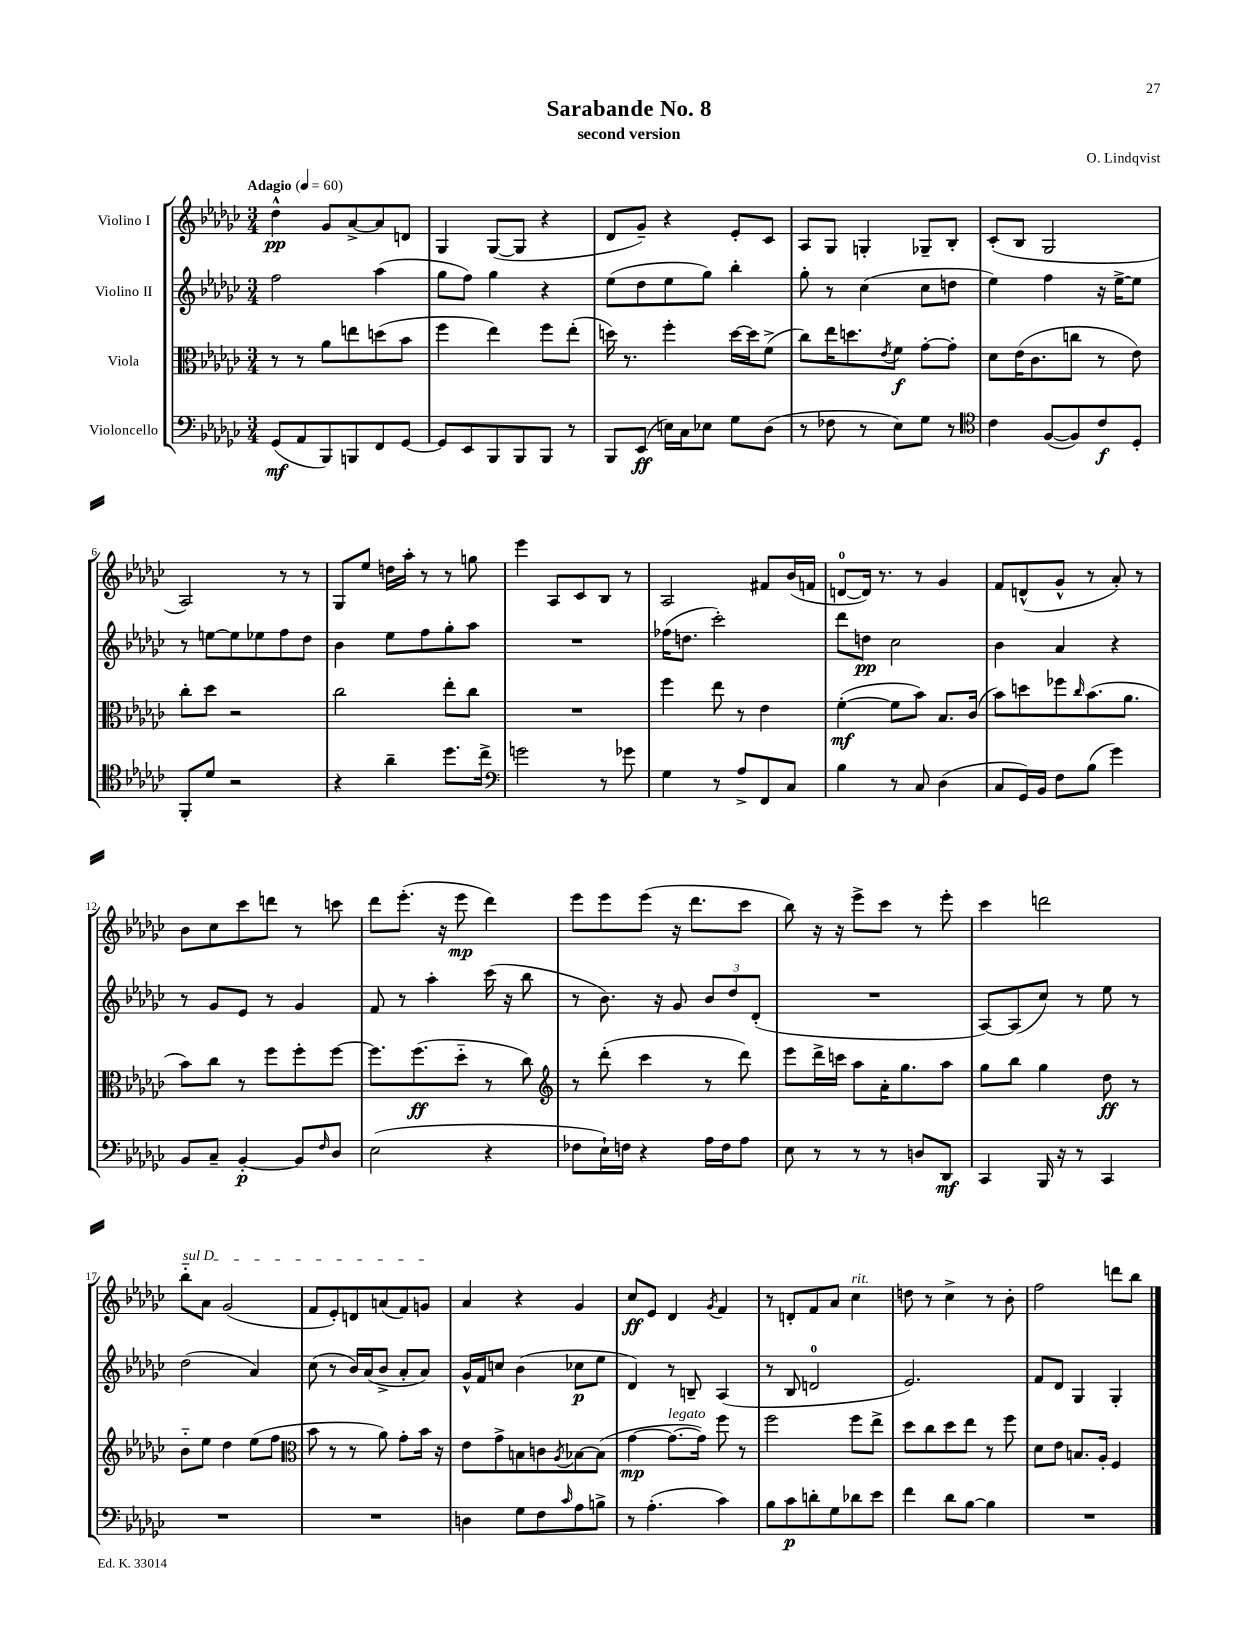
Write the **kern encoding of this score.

**kern	**dynam	**kern	**dynam	**kern	**dynam	**kern	**dynam
*part4	*part4	*part3	*part3	*part2	*part2	*part1	*part1
*staff4	*staff4	*staff3	*staff3	*staff2	*staff2	*staff1	*staff1
*I"Violoncello	*	*I"Viola	*	*I"Violino II	*	*I"Violino I	*
*clefF4	*	*clefC3	*	*clefG2	*	*clefG2	*
*k[b-e-a-d-g-c-]	*	*k[b-e-a-d-g-c-]	*	*k[b-e-a-d-g-c-]	*	*k[b-e-a-d-g-c-]	*
*M3/4	*	*M3/4	*	*M3/4	*	*M3/4	*
*MM60	*	*MM60	*	*MM60	*	*MM60	*
=1	=1	=1	=1	=1	=1	=1	=1
!	!	!	!	!	!	!LO:TX:a:B:t=Adagio	!
(8GG-/L	mf	8r	.	2ff\	.	4dd-^^\	pp
8AA-/	.	8r	.	.	.	.	.
8BBB-/)	.	8a-\L	.	.	.	8g-/L	.
8BBBn/	.	8een\	.	.	.	[8a-^/	.
8FF/	.	(8ddn\	.	(4aa-\	.	8a-/]	.
[8GG-/J	.	8b-\J	.	.	.	8dn/J	.
=2	=2	=2	=2	=2	=2	=2	=2
8GG-/L]	.	4ff\	.	8gg-\L	.	4G-/	.
8EE-/	.	.	.	8ff\J)	.	.	.
8BBB-/	.	4ee-\)	.	4gg-\	.	([8G-/L	.
8BBB-/	.	.	.	.	.	8G-/J]	.
8BBB-/J	.	8ff\L	.	4r	.	4r	.
8r	.	(8ee-'\J	.	.	.	.	.
=3	=3	=3	=3	=3	=3	=3	=3
8BBB-/L	.	16ddn\)	.	(8ee-\L	.	8d-/L	.
.	.	8.r	.	.	.	.	.
(8EE-/J	ff	.	.	8dd-\	.	8g-~/J)	.
16En\LL)	.	4ff'\	.	8ee-\	.	4r	.
16C-\J	.	.	.	.	.	.	.
8E-X\J	.	.	.	8gg-\J)	.	.	.
8G-\L	.	[16dd\LL	.	4bb-'\	.	8e-'/L	.
.	.	16dd\J]	.	.	.	.	.
(8D-\J	.	(8f^\J	.	.	.	8c-/J	.
=4	=4	=4	=4	=4	=4	=4	=4
8r	.	8cc-\L)	.	8gg-'\	.	8A-/L	.
8F-X\	.	16ee-\K	.	8r	.	8G-/J	.
.	.	8.ddn\	.	.	.	.	.
8r	.	.	.	(4cc-\	.	4Gn'/	.
.	.	8qe-/	.	.	.	.	.
8E-\L)	.	8f\J	f	.	.	.	.
8G-\J	.	[8g-'\L	.	8cc-\L	.	8G-X~/L	.
8r	.	8g-'\J]	.	8ddn\J	.	8B-'/J	.
=5	=5	=5	=5	=5	=5	=5	=5
*clefC4	*	*	*	*	*	*	*
4c-\	.	8d-\L	.	4ee-\)	.	(8c-'/L	.
.	.	(16e-\K	.	.	.	8B-/J	.
.	.	8.c-\	.	.	.	.	.
([8F/L	.	.	.	4ff\	.	2G-/	.
8F/])	.	8ccn\J	.	.	.	.	.
8c-/	f	8r	.	16r	.	.	.
.	.	.	.	[16ee-^\KL	.	.	.
8D-'/J	.	8e-\)	.	8ee-\J]	.	.	.
!!LO:LB:g=z
=6	=6	=6	=6	=6	=6	=6	=6
8FF'/L	.	8cc-'\L	.	8r	.	2A-/)	.
8d-/J	.	8dd-\J	.	[8een\L	.	.	.
2r	.	2r	.	8ee\]	.	.	.
.	.	.	.	8ee-X\	.	.	.
.	.	.	.	8ff\	.	8r	.
.	.	.	.	8dd-\J	.	8r	.
=7	=7	=7	=7	=7	=7	=7	=7
4r	.	2cc-\	.	4b-\	.	8G-/L	.
.	.	.	.	.	.	8ee-/J	.
4a-~\	.	.	.	8ee-\L	.	16ddn\LL	.
.	.	.	.	.	.	16aa-'\JJ	.
.	.	.	.	8ff\	.	8r	.
8.dd-\L	.	8ee-'\L	.	8gg-'\	.	8r	.
.	.	8cc-\J	.	8aa-\J	.	8ggn\	.
16cc-^\Jk	.	.	.	.	.	.	.
=8	=8	=8	=8	=8	=8	=8	=8
*clefF4	*	*	*	*	*	*	*
2gn\	.	2.r	.	2.r	.	4eee-\	.
.	.	.	.	.	.	8A-/L	.
.	.	.	.	.	.	8c-/	.
8r	.	.	.	.	.	8B-/J	.
8g-X\	.	.	.	.	.	8r	.
=9	=9	=9	=9	=9	=9	=9	=9
4G-\	.	4ff\	.	(16ff-X\KL	.	2A-/	.
.	.	.	.	8.ddn\J	.	.	.
8r	.	8ee-\	.	2ccc-'\)	.	.	.
8A-^/L	.	8r	.	.	.	.	.
8FF/	.	4e-\	.	.	.	8f#X/L	.
8C-/J	.	.	.	.	.	(16b-/L	.
.	.	.	.	.	.	16fn/JJ	.
=10	=10	=10	=10	=10	=10	=10	=10
4B-\	.	([4f'\	mf	8ddd-\L	.	[8dn/L	.
.	.	.	.	8ddn\J	pp	16d/Jk])	.
.	.	.	.	.	.	8.r	.
8r	.	8f\L]	.	2cc-\	.	.	.
8C-/	.	8b-\J)	.	.	.	8r	.
(4D-\	.	8.B-/L	.	.	.	4g-/	.
.	.	(16c-/Jk	.	.	.	.	.
=11	=11	=11	=11	=11	=11	=11	=11
8C-/L	.	8b-\L)	.	4b-\	.	8f/L	.
16GG-/L)	.	8ddn\	.	.	.	(8dn^^/	.
16BB-/JJ	.	.	.	.	.	.	.
8F\L	.	8ff-X\	.	4a-/	.	8g-^^/J	.
.	.	16qqcc-/	.	.	.	.	.
(8B-\J	.	(8.b-\	.	.	.	8r	.
4g-\)	.	.	.	4r	.	8a-'/)	.
.	.	8.a-\J	.	.	.	.	.
.	.	.	.	.	.	8r	.
!!LO:LB:g=z
=12	=12	=12	=12	=12	=12	=12	=12
8BB-/L	.	8b-\L)	.	8r	.	8b-\L	.
8C-~/J	.	8cc-\J	.	8g-/L	.	8cc-\	.
[4BB-'/	p	8r	.	8e-/J	.	8ccc-\	.
.	.	8ff\L	.	8r	.	8dddn\J	.
8BB-/L]	.	8ff'\	.	4g-/	.	8r	.
16qqF/	.	.	.	.	.	.	.
8D-/J	.	[8ff\J	.	.	.	8cccn\	.
=13	=13	=13	=13	=13	=13	=13	=13
(2E-\	.	8.ff\L]	.	8f/	.	8ddd-\L	.
.	.	.	.	8r	.	(8.eee-'\J	.
.	.	(8.ff\	ff	.	.	.	.
.	.	.	.	4aa-'\	.	.	.
.	.	.	.	.	.	16r	.
.	.	8dd-\J	.	.	.	8eee-\	mp
4r	.	8r	.	(16ccc-\	.	4ddd-\)	.
.	.	.	.	16r	.	.	.
.	.	8cc-\)	.	8bb-\	.	.	.
=14	=14	=14	=14	=14	=14	=14	=14
*	*	*clefG2	*	*	*	*	*
8F-X\L	.	8r	.	8r	.	8eee-\L	.
16E-`\L)	.	(8ddd-'\	.	8.b-\)	.	8eee-\	.
16Fn\JJ	.	.	.	.	.	.	.
4r	.	4ccc-\	.	.	.	(8eee-\J	.
.	.	.	.	16r	.	.	.
.	.	.	.	8g-/	.	16r	.
.	.	.	.	.	.	8.ddd-\L	.
16A-\LL	.	8r	.	12b-/L	.	.	.
16F\J	.	.	.	.	.	.	.
.	.	.	.	12dd-/	.	.	.
8A-\J	.	8ddd-\)	.	.	.	8ccc-\J	.
.	.	.	.	(12d-'/J	.	.	.
=15	=15	=15	=15	=15	=15	=15	=15
8E-\	.	8eee-\L	.	2.r	.	8bb-\)	.
8r	.	16ddd-^\L	.	.	.	16r	.
.	.	16cccn\JJ	.	.	.	16r	.
8r	.	8aa-\L	.	.	.	8eee-^\L	.
8r	.	16a-'\K	.	.	.	8ccc-\J	.
.	.	8.gg-\	.	.	.	.	.
8Dn/L	.	.	.	.	.	8r	.
8DD-/J	mf	8aa-\J	.	.	.	8eee-'\	.
=16	=16	=16	=16	=16	=16	=16	=16
4CC-/	.	8gg-\L	.	[8A-/L)	.	4ccc-\	.
.	.	8bb-\J	.	(8A-/]	.	.	.
16BBB-/	.	4gg-\	.	8cc-/J)	.	2dddn\	.
16r	.	.	.	.	.	.	.
8r	.	.	.	8r	.	.	.
4CC-/	.	8dd-\	ff	8ee-\	.	.	.
.	.	8r	.	8r	.	.	.
!!LO:LB:g=z
=17	=17	=17	=17	=17	=17	=17	=17
!	!	!	!	!	!	!LO:TX:a:i:t=sul D	!
2.r	.	8b-\L	.	(2dd-\	.	8bb-\L	.
.	.	8ee-\J	.	.	.	8a-\J	.
.	.	4dd-\	.	.	.	(2g-/	.
.	.	(8ee-\L	.	4a-/)	.	.	.
.	.	8ff\J	.	.	.	.	.
=18	=18	=18	=18	=18	=18	=18	=18
*	*	*clefC3	*	*	*	*	*
2.r	.	8b-\	.	(8cc-\	.	8f/L	.
.	.	8r	.	8r	.	8e-'/)	.
.	.	8r	.	16b-/LL)	.	8dn/	.
.	.	.	.	(16a-/J	.	.	.
.	.	8a-\)	.	8b-^/J	.	(8an/	.
.	.	8g-'\L	.	8a-'/L	.	8f/)	.
.	.	16b-\Jk	.	8a-/J)	.	8gn/J	.
.	.	16r	.	.	.	.	.
=19	=19	=19	=19	=19	=19	=19	=19
4Dn\	.	8e-\L	.	16g-^^/LL	.	4a-/	.
.	.	.	.	16f/J	.	.	.
.	.	8g-^\	.	8ccn/J	.	.	.
8G-\L	.	8Bn\	.	(4b-\	.	4r	.
8F\	.	8cn\	.	.	.	.	.
16qqc-/	.	8qA-/	.	.	.	.	.
8A-\	.	[8B-X\	.	8cc-X\L	p	4g-/	.
8Bn^\J	.	(8B-\J]	.	8ee-\J	.	.	.
=20	=20	=20	=20	=20	=20	=20	=20
8r	.	[4g-\	mp	4d-/)	.	8cc-/L	ff
(4.A-'\	.	.	.	.	.	8e-/J	.
!	!	!LO:TX:a:i:t=legato	!	!	!	!	!
.	.	8.g-\L_	.	8r	.	4d-/	.
.	.	.	.	8Bn~/	.	.	.
.	.	16g-\Jk])	.	.	.	.	.
.	.	.	.	.	.	8qg-/	.
4c-\)	.	8ff\	.	(4A-/	.	4f/	.
.	.	8r	.	.	.	.	.
=21	=21	=21	=21	=21	=21	=21	=21
8B-\L	.	2ff\	.	8r	.	8r	.
8c-\	p	.	.	8B-/	.	8dn'/L	.
8dn'\	.	.	.	2dn/	.	8f/	.
8G-\	.	.	.	.	.	8a-/J	.
!	!	!	!	!	!	!LO:TX:a:i:t=rit.	!
8d-X\	.	8ff\L	.	.	.	4cc-\	.
8e-\J	.	8ee-^\J	.	.	.	.	.
=22	=22	=22	=22	=22	=22	=22	=22
4f\	.	8dd-\L	.	2.e-/)	.	8ddn\	.
.	.	8cc-\	.	.	.	8r	.
8d-\L	.	8dd-\	.	.	.	4cc-^\	.
[8B-\J	.	8ee-\J	.	.	.	.	.
4B-\]	.	8r	.	.	.	8r	.
.	.	8ff\	.	.	.	8b-'\	.
=23	=23	=23	=23	=23	=23	=23	=23
2.r	.	8d-\L	.	8f/L	.	2ff\	.
.	.	8e-\J	.	8d-/J	.	.	.
.	.	8.Bn/L	.	4G-/	.	.	.
.	.	16A-'/Jk	.	.	.	.	.
.	.	4F/	.	4G-'/	.	8dddn\L	.
.	.	.	.	.	.	8bb-\J	.
==	==	==	==	==	==	==	==
*-	*-	*-	*-	*-	*-	*-	*-
